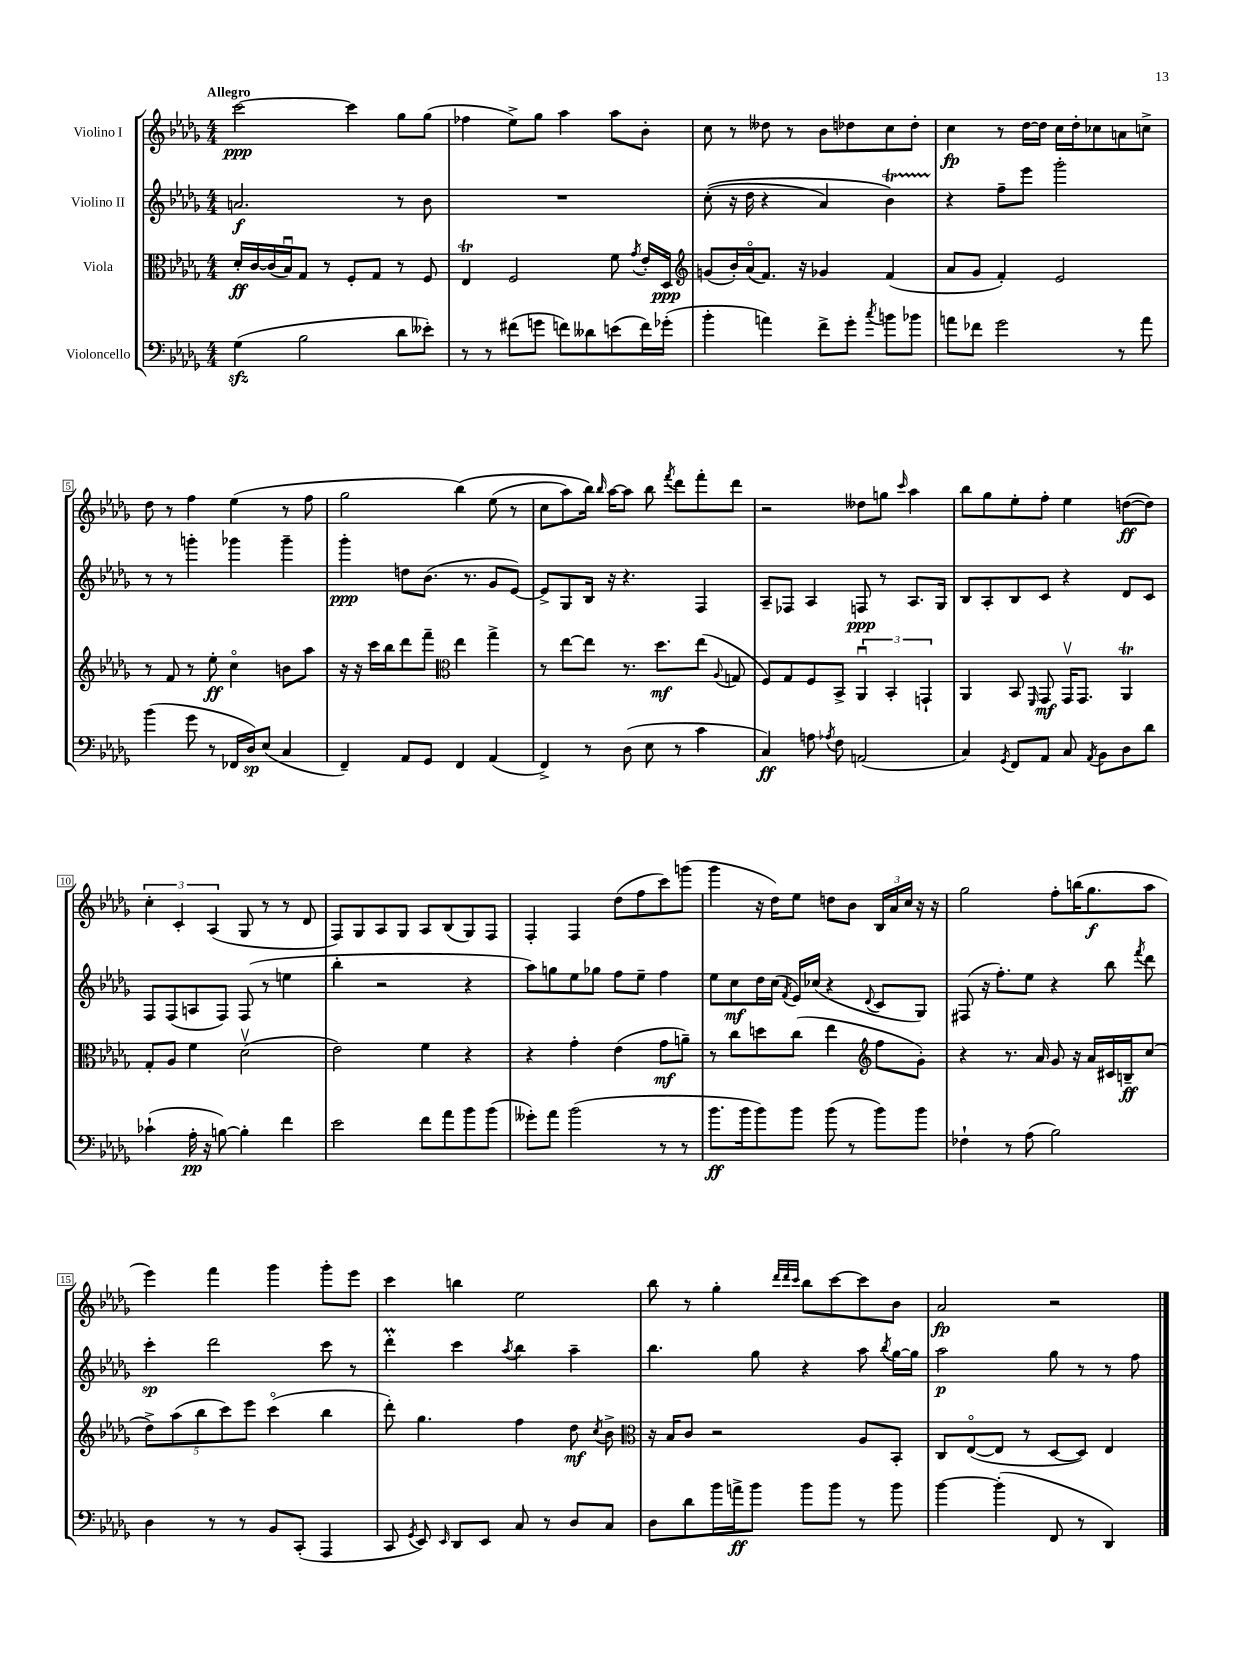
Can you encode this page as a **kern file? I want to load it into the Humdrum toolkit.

**kern	**kern	**kern	**kern
*staff4	*staff3	*staff2	*staff1
*clefF4	*clefC3	*clefG2	*clefG2
*k[b-e-a-d-g-]	*k[b-e-a-d-g-]	*k[b-e-a-d-g-]	*k[b-e-a-d-g-]
*M4/4	*M4/4	*M4/4	*M4/4
(4G-	16d-'	2.a	[2ccc
.	[16c	.	.
.	(16c]	.	.
.	16B-u)	.	.
2B-	8G-	.	.
.	8r	.	.
.	8F'	.	4ccc]
.	8G-	.	.
8d-	8r	8r	8gg-
8e--')	8F	8b-	(8gg-
=	=	=	=
8r	4E-	1r	4ff-
8r	.	.	.
(8f#	2F	.	8ee-^)
8g	.	.	8gg-
8f)	.	.	4aa-
8d--	.	.	.
(8e	8f	.	8aa-
.	8qg-	.	.
16f)	16e-'	.	8b-'
(16g-'	16D-	.	.
=	=	=	=
*	*clefG2	*	*
4b-'	(8g	&((8cc'	8cc
.	16b-')	16r	8r
.	(16a-o	16dd-	.
4a)	8.f)	4r	8dd--
.	.	.	8r
.	16r	.	.
8f^	4g-	4a-)	8b-
8g-'	.	.	8dd-
8qcc	.	.	.
8b	(4f	4b-&)	8cc
8b-	.	.	8dd-'
=	=	=	=
8a	8a-	4r	4cc
8f-	8g-	.	.
2g-	4f')	8ff~	8r
.	.	8eee-	[16dd-
.	.	.	16dd-]
.	2e-	2ggg-'	16cc
.	.	.	16dd-'
.	.	.	8cc-
8r	.	.	8a
8a	.	.	8cc^
=	=	=	=
(4b-	8r	8r	8dd-
.	8f	8r	8r
8g-	8r	4ggg'	4ff
8r	8ee-'	.	.
16FF-	4cco	4ggg-	(4ee-
16D-)	.	.	.
(8E-	.	.	.
4C	8b	4ggg-~	8r
.	8aa-	.	8ff
=	=	=	=
4FF~)	16r	4ggg-'	2gg-
.	16r	.	.
.	16ccc	.	.
.	16bb-	.	.
8AA-	8ddd-	8dd	.
8GG-	8fff~	(8.b-	.
*	*clefC3	*	*
4FF	4ee-	.	&(4bb-)
.	.	8.r	.
(4AA-	4gg-^	8g-	(8ee-
.	.	[8e-)	8r
=	=	=	=
4FF^)	8r	8e-^]	8cc
.	[8ee-	8G-	8aa-)
8r	8ee-]	16B-	16bb-&)
.	.	.	16qqbb-
.	.	16r	[16aa-
(8D-	8.r	4.r	8aa-]
8E-	.	.	8bb-
.	8.dd-	.	.
.	.	.	8qfff
8r	.	.	8ddd-
4c	(8ee-	4F	8fff'
.	8qqA-	.	.
.	8G	.	8ddd-
=	=	=	=
4C)	8F)	8A-~	2r
.	8G-	8F-	.
8A	8F	4A-	.
8qA-	.	.	.
8F	8BB-^	.	.
(2AA	6AA-u	8F	8dd--
.	.	8r	8gg
.	6BB-'	.	.
.	.	.	16qqccc
.	.	8.A-	4aa-
.	6GG`	.	.
.	.	16G-	.
=	=	=	=
4C)	4AA-	8B-	8bb-
.	.	8A-'	8gg-
8qGG-	.	.	.
8FF	8BB-	8B-	8ee-'
.	16qqFF	.	.
8AA-	8GG-	8c	8ff'
8C	16GG-v	4r	4ee-
.	8.GG-	.	.
8qAA-	.	.	.
8BB-	.	.	.
8D-	4AA-	8d-	([8dd
8d-	.	8c	8dd])
=	=	=	=
(4c-`	8G-'	8F	6cc'
.	8A-	(8F	.
.	.	.	6c'
16A-'	4f	8A	.
16r	.	.	.
.	.	.	(6A-
[8B)	.	8F)	.
4B']	(2d-v	(8F	8G-
.	.	8r	8r
4f	.	4ee	8r
.	.	.	8d-
=	=	=	=
2e-	2e-)	4bb-'	8F)
.	.	.	8G-
.	.	2r	8A-
.	.	.	8G-
8f	4f	.	8A-
8a-	.	.	(8B-
8b-	4r	4r	8G-)
(8b-	.	.	8F
=	=	=	=
8g--')	4r	8aa-)	4F'
8a-	.	8gg	.
(2b-	4g-'	8ee-	4F
.	.	8gg-	.
.	(4e-	8ff	(8dd-
.	.	8ee-~	8ff
8r	8g-	4ff	8ccc)
8r	8a~)	.	(8ggg
=	=	=	=
8.b-	8r	8ee-	4ggg-
.	8cc	8cc	.
16b-	.	.	.
8b-)	8dd	16dd-	16r
.	.	(16cc	16dd-)
.	.	8qf	.
8b-	(8cc	16e-)	8ee-
.	.	(16cc-	.
(8b-	4ee-	4r	8dd
8r	.	.	8b-
*	*clefG2	*	*
.	.	8qqd-	.
8b-)	8ff	8c	24B-
.	.	.	24a-
.	.	.	24cc
8b-	8g-')	8G-)	16r
.	.	.	16r
=	=	=	=
4F-`	4r	(8F#	2gg-
.	.	16r	.
.	.	8.ff')	.
8r	8.r	.	.
(8A-	.	8ee-	.
.	16a-	.	.
2B-)	8g-	4r	8ff'
.	16r	.	(16bb
.	16a-	.	8.gg-
.	16c#	8bb-	.
.	16B~	.	.
.	.	8qfff	.
.	(8cc	8ddd-	8aa-
=	=	=	=
4D-	10dd-^)	4ccc'	4eee-)
.	(10aa-	.	.
.	10bb-	.	.
8r	.	2ddd-	4fff
.	10ccc)	.	.
8r	.	.	.
.	10eee-	.	.
8BB-	(4ccco	.	4ggg-
(8CC'	.	.	.
4AAA-	4bb-	8ccc	8ggg-'
.	.	8r	8eee-
=	=	=	=
8CC	8ddd-')	4ddd-'	4ccc
8qGG-	.	.	.
8EE-)	4.gg-	.	.
16qqEE-	.	.	.
8DD-	.	4ccc	4bb
8EE-	.	.	.
.	.	8qaa-	.
8C	4ff	4bb-	2ee-
8r	.	.	.
8D-	8dd-	4aa-~	.
.	8qcc	.	.
8C	8b-^	.	.
=	=	=	=
*	*clefC3	*	*
8D-	16r	4.bb-	8bb-
.	16B-	.	.
8d-	8c	.	8r
16b-	2r	.	4gg-'
16a^	.	.	.
8b-	.	8gg-	.
.	.	.	32qqddd-
.	.	.	32qqddd-
.	.	.	32qqccc
8b-	.	4r	8bb-
8b-	.	.	[8ccc
8r	8A-	8aa-	8ccc]
.	.	8qbb-	.
8b-	8BB-'	[16gg-	8b-
.	.	16gg-]	.
=	=	=	=
[4b-	8C	2aa-	2a-
.	([8E-o	.	.
(4b-']	8E-]	.	.
.	8r	.	.
8FF	[8D-	8gg-	2r
8r	8D-])	8r	.
4DD-)	4E-	8r	.
.	.	8ff	.
==	==	==	==
*-	*-	*-	*-
